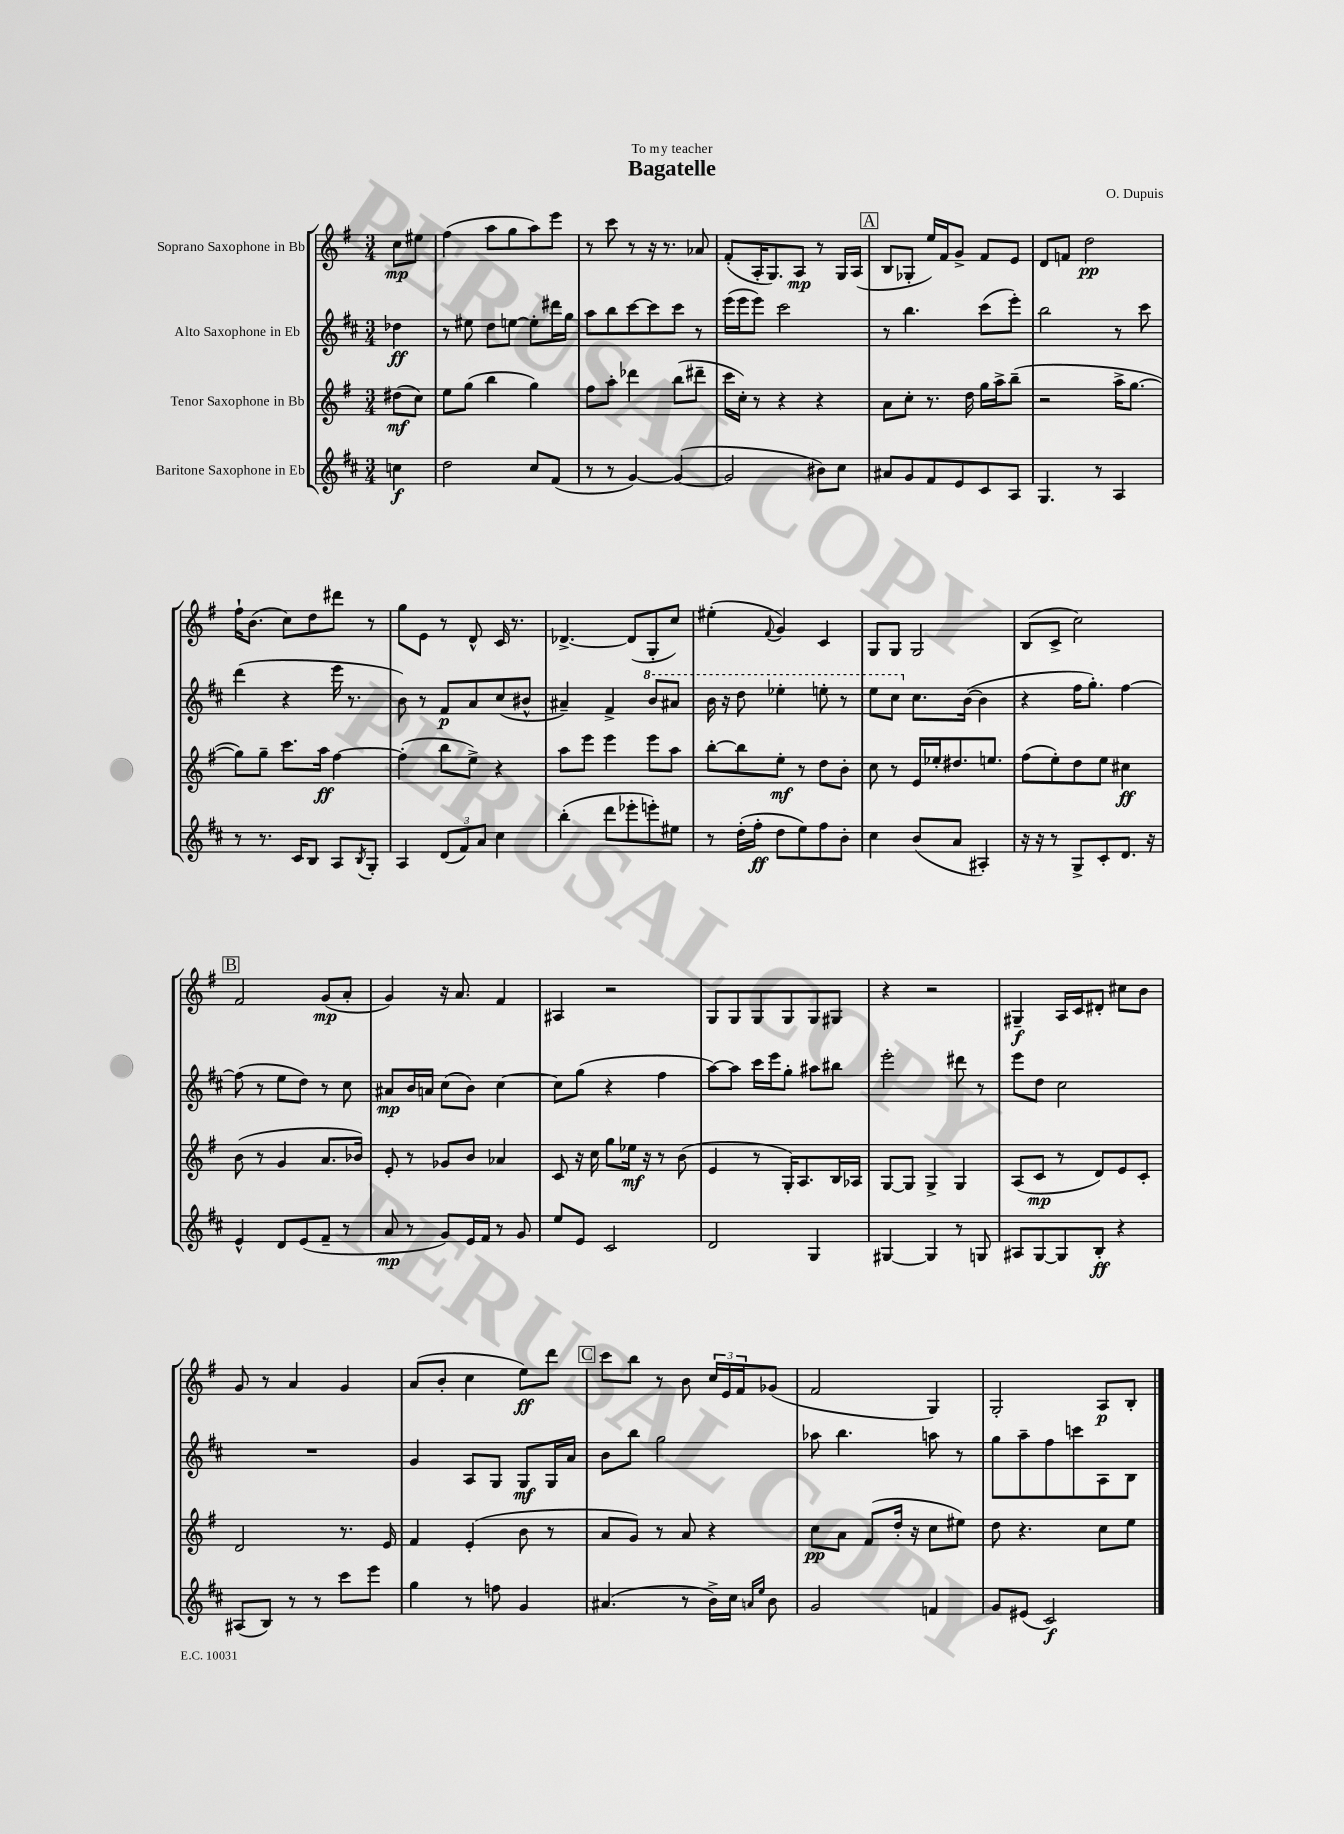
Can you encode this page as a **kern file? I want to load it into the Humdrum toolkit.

**kern	**dynam	**kern	**dynam	**kern	**dynam	**kern	**dynam
*part4	*part4	*part3	*part3	*part2	*part2	*part1	*part1
*staff4	*staff4	*staff3	*staff3	*staff2	*staff2	*staff1	*staff1
*I"Baritone Saxophone in Eb	*	*I"Tenor Saxophone in Bb	*	*I"Alto Saxophone in Eb	*	*I"Soprano Saxophone in Bb	*
*clefG2	*	*clefG2	*	*clefG2	*	*clefG2	*
*k[f#c#]	*	*k[f#]	*	*k[f#c#]	*	*k[f#]	*
*M3/4	*	*M3/4	*	*M3/4	*	*M3/4	*
=	=	=	=	=	=	=	=
4ccn\	f	(8dd#X\L	mf	4dd-X\	ff	8cc\L	mp
.	.	8cc\J)	.	.	.	8ee#X\J	.
=1	=1	=1	=1	=1	=1	=1	=1
2dd\	.	8ee\L	.	8r	.	(4ff#\	.
.	.	(8gg\J	.	8ee#X\	.	.	.
.	.	4bb\	.	8dd\L	.	8aa\L	.
.	.	.	.	[8een\J	.	8gg\	.
8cc#/L	.	4gg\)	.	8ee'\L]	.	8aa\)	.
(8f#/J	.	.	.	16ddd#X\L	.	8eee\J	.
.	.	.	.	16gg\JJ	.	.	.
=2	=2	=2	=2	=2	=2	=2	=2
8r	.	8ff#\L	.	8aa\L	.	8r	.
8r	.	8aa'\J	.	8bb\	.	8ccc\	.
[4g/)	.	4ddd-X\	.	[8ccc#\	.	8r	.
.	.	.	.	8ccc#\]	.	16r	.
.	.	.	.	.	.	8.r	.
(4g/_	.	(8bb\L	.	8ccc#\J	.	.	.
.	.	8ddd#X~\J	.	8r	.	8a-X/	.
=3	=3	=3	=3	=3	=3	=3	=3
2g/]	.	16ccc\LL	.	(16eee\LL	.	(8f#'/L	.
.	.	16cc'\JJ)	.	16eee\J	.	.	.
.	.	8r	.	8eee\J)	.	16A'/K	.
.	.	.	.	.	.	8.G/)	.
.	.	4r	.	2ccc#\	.	.	.
.	.	.	.	.	.	8A/J	mp
8b#X\L)	.	4r	.	.	.	8r	.
8cc#\J	.	.	.	.	.	16G/LL	.
.	.	.	.	.	.	(16A/JJ	.
!!LO:REH:place=s1:t=A
=4	=4	=4	=4	=4	=4	=4	=4
8a#X/L	.	8a\L	.	8r	.	8B/L	.
8g/	.	8cc'\J	.	4.bb\	.	8G-X'/J	.
8f#/	.	8.r	.	.	.	16ee/LL)	.
.	.	.	.	.	.	16f#/J	.
8e/	.	.	.	.	.	8g^/J	.
.	.	16dd\	.	.	.	.	.
8c#/	.	16gg\LL	.	(8ccc#\L	.	8f#/L	.
.	.	16aa^\J	.	.	.	.	.
8A/J	.	(8bb~\J	.	8eee'\J)	.	8e/J	.
=5	=5	=5	=5	=5	=5	=5	=5
4.G/	.	2r	.	2bb\	.	8d/L	.
.	.	.	.	.	.	8fn/J	.
.	.	.	.	.	.	2dd\	pp
8r	.	.	.	.	.	.	.
4A/	.	16aa^\KL	.	8r	.	.	.
.	.	[8.gg\J	.	.	.	.	.
.	.	.	.	8ccc#\	.	.	.
!!LO:LB:g=z
=6	=6	=6	=6	=6	=6	=6	=6
8r	.	8gg\L])	.	(4ddd\	.	16ff#`\KL	.
.	.	.	.	.	.	(8.b\J	.
8.r	.	8gg~\J	.	.	.	.	.
.	.	8.ccc\L	.	4r	.	8cc\L)	.
16c#/KL	.	.	.	.	.	.	.
8B/J	.	.	.	.	.	8dd\	.
.	.	16aa\Jk	ff	.	.	.	.
8A/L	.	[4ff#\	.	16eee\	.	8ddd#X\J	.
.	.	.	.	8.r	.	.	.
8qB/	.	.	.	.	.	.	.
8G'/J	.	.	.	.	.	8r	.
=7	=7	=7	=7	=7	=7	=7	=7
4A/	.	(4ff#'\]	.	8b\)	.	8gg\L	.
.	.	.	.	8r	.	8e\J	.
(12d/L	.	8bb\L	.	8f#/L	p	8r	.
12f#/)	.	.	.	.	.	.	.
.	.	8ee^\J)	.	8a/	.	8d^^/	.
12a/J	.	.	.	.	.	.	.
4cc#\	.	4r	.	(8cc#/	.	16c/	.
.	.	.	.	.	.	8.r	.
.	.	.	.	8b#X^^/J	.	.	.
=8	=8	=8	=8	=8	=8	=8	=8
(4bb'\	.	8aa\L	.	4a#X~/)	.	[4.d-X^/	.
.	.	8eee\J	.	.	.	.	.
8ddd\L	.	4eee\	.	4f#^/	.	.	.
8eee-X'\	.	.	.	.	.	(8d-/L]	.
*	*	*	*	*8va	*	*	*
8eeen'\)	.	8eee\L	.	8bb/L	.	8G'/	.
8ee#X\J	.	8aa\J	.	8aa#X/J	.	8cc/J)	.
=9	=9	=9	=9	=9	=9	=9	=9
8r	.	[8bb'\L	.	16bb\	.	(4ee#X'\	.
.	.	.	.	16r	.	.	.
(16dd'\LL	.	8bb\]	.	8ddd\	.	.	.
16ff#'\JJ	ff	.	.	.	.	.	.
.	.	.	.	.	.	8qqf#/	.
8dd\L	.	8ee'\J	mf	4eee-X'\	.	4g/)	.
8ee\)	.	8r	.	.	.	.	.
8ff#\	.	8dd\L	.	8eeen'\	.	4c/	.
8b'\J	.	8b'\J	.	8r	.	.	.
=10	=10	=10	=10	=10	=10	=10	=10
4cc#\	.	8cc\	.	8eee\L	.	8G/L	.
.	.	8r	.	8ccc#\J	.	8G/J	.
*	*	*	*	*X8va	*	*	*
(8b/L	.	16e/LL	.	8.cc#\L	.	2G/	.
.	.	16ee-X'/J	.	.	.	.	.
8a/J	.	8.dd#X/	.	.	.	.	.
.	.	.	.	([16b\Jk	.	.	.
4A#X'/)	.	.	.	4b\]	.	.	.
.	.	8.een/J	.	.	.	.	.
=11	=11	=11	=11	=11	=11	=11	=11
16r	.	(8ff#\L	.	4r	.	(8B/L	.
16r	.	.	.	.	.	.	.
8r	.	8ee'\)	.	.	.	8c^/J	.
8G^/L	.	8dd\	.	16ff#\KL	.	2cc\)	.
.	.	.	.	8.gg'\J)	.	.	.
8c#'/	.	8ee\J	.	.	.	.	.
8.d/J	.	4cc#X\	ff	[4ff#\	.	.	.
16r	.	.	.	.	.	.	.
!!LO:LB:g=z
!!LO:REH:place=s1:t=B
=12	=12	=12	=12	=12	=12	=12	=12
4e^^/	.	(8b\	.	(8ff#\]	.	2f#/	.
.	.	8r	.	8r	.	.	.
8d/L	.	4g/	.	8ee\L	.	.	.
(8e/	.	.	.	8dd\J)	.	.	.
8f#~/J	.	8.a/L	.	8r	.	(8g/L	mp
8r	.	.	.	8cc#\	.	8a'/J	.
.	.	16b-X/Jk)	.	.	.	.	.
=13	=13	=13	=13	=13	=13	=13	=13
8a/	mp	8e'/	.	8a#X/L	mp	4g/)	.
8r	.	8r	.	16b/L	.	.	.
.	.	.	.	16an/JJ	.	.	.
8g/L)	.	8g-X/L	.	(8cc#\L	.	16r	.
.	.	.	.	.	.	8.a/	.
16e/L	.	8b/J	.	8b\J)	.	.	.
16f#/JJ	.	.	.	.	.	.	.
8r	.	4a-X/	.	[4cc#\	.	4f#/	.
8g/	.	.	.	.	.	.	.
=14	=14	=14	=14	=14	=14	=14	=14
8ee/L	.	8c/	.	8cc#\L]	.	4A#X/	.
8e/J	.	16r	.	(8gg\J	.	.	.
.	.	16cc\	.	.	.	.	.
2c#/	.	8gg\L	.	4r	.	2r	.
.	.	16ee-X\Jk	mf	.	.	.	.
.	.	16r	.	.	.	.	.
.	.	8r	.	4ff#\	.	.	.
.	.	(8b\	.	.	.	.	.
=15	=15	=15	=15	=15	=15	=15	=15
2d/	.	4e/	.	[8aa\L)	.	8G/L	.
.	.	.	.	8aa\J]	.	8G/	.
.	.	8r	.	16ccc#\LL	.	8G/	.
.	.	.	.	16eee\J	.	.	.
.	.	16G'/KL)	.	8gg'\J	.	8G/	.
.	.	8.A/	.	.	.	.	.
4G/	.	.	.	8aa#X\L	.	8G/	.
.	.	16B/L	.	8bb#X\J	.	8G#X/J	.
.	.	16A-X/JJ	.	.	.	.	.
=16	=16	=16	=16	=16	=16	=16	=16
[4G#X/	.	[8G/L	.	2eee'\	.	4r	.
.	.	8G/J]	.	.	.	.	.
4G#/]	.	4G^/	.	.	.	2r	.
8r	.	4G/	.	8ddd#X\	.	.	.
8Gn/	.	.	.	8r	.	.	.
=17	=17	=17	=17	=17	=17	=17	=17
8A#X/L	.	(8A/L	.	8eee\L	.	4G#X~/	f
[8G/	.	8c/J	mp	8dd\J	.	.	.
8G/]	.	8r	.	2cc#\	.	16A/LL	.
.	.	.	.	.	.	16c/J	.
8B'/J	ff	8d/L)	.	.	.	8d#X'/J	.
4r	.	8e/	.	.	.	8cc#X\L	.
.	.	8c'/J	.	.	.	8b\J	.
!!LO:LB:g=z
=18	=18	=18	=18	=18	=18	=18	=18
(8A#X/L	.	2d/	.	2.r	.	8g/	.
8B/J)	.	.	.	.	.	8r	.
8r	.	.	.	.	.	4a/	.
8r	.	.	.	.	.	.	.
8ccc#\L	.	8.r	.	.	.	4g/	.
8eee\J	.	.	.	.	.	.	.
.	.	16e/	.	.	.	.	.
=19	=19	=19	=19	=19	=19	=19	=19
4gg\	.	4f#/	.	4g/	.	(8a/L	.
.	.	.	.	.	.	8b'/J	.
8r	.	(4e'/	.	8A/L	.	4cc\	.
8ffn\	.	.	.	8G/J	.	.	.
4g/	.	8b\	.	8G/L	mf	8ee\L)	ff
.	.	8r	.	16G/L	.	8ddd\J	.
.	.	.	.	16a/JJ	.	.	.
!!LO:REH:place=s1:t=C
=20	=20	=20	=20	=20	=20	=20	=20
(4.a#X/	.	8a/L	.	8b\L	.	8ccc\L	.
.	.	8g/J)	.	8bb\J	.	8bb\J	.
.	.	8r	.	2gg\	.	8r	.
8r	.	8a/	.	.	.	8b\	.
16b^\LL)	.	4r	.	.	.	24cc/LL	.
.	.	.	.	.	.	24e/	.
16cc#\JJ	.	.	.	.	.	.	.
.	.	.	.	.	.	24f#/J	.
16qqan/LL	.	.	.	.	.	.	.
16qqee/JJ	.	.	.	.	.	.	.
8b\	.	.	.	.	.	(8g-X/J	.
=21	=21	=21	=21	=21	=21	=21	=21
2g/	.	8cc\L	pp	8aa-X\	.	2f#/	.
.	.	8a\J	.	4.bb\	.	.	.
.	.	(8f#/L	.	.	.	.	.
.	.	16dd'/Jk	.	.	.	.	.
.	.	16r	.	.	.	.	.
4fn/	.	8cc\L	.	8aan\	.	4G/)	.
.	.	8ee#X\J)	.	8r	.	.	.
=22	=22	=22	=22	=22	=22	=22	=22
8g/L	.	8dd\	.	8gg\L	.	2G'/	.
(8e#X/J	.	4.r	.	8aa~\	.	.	.
2c#/)	f	.	.	8ff#\	.	.	.
.	.	.	.	8cccn\	.	.	.
.	.	8cc\L	.	8A\	.	8A/L	p
.	.	8ee\J	.	8B\J	.	8B'/J	.
==	==	==	==	==	==	==	==
*-	*-	*-	*-	*-	*-	*-	*-
